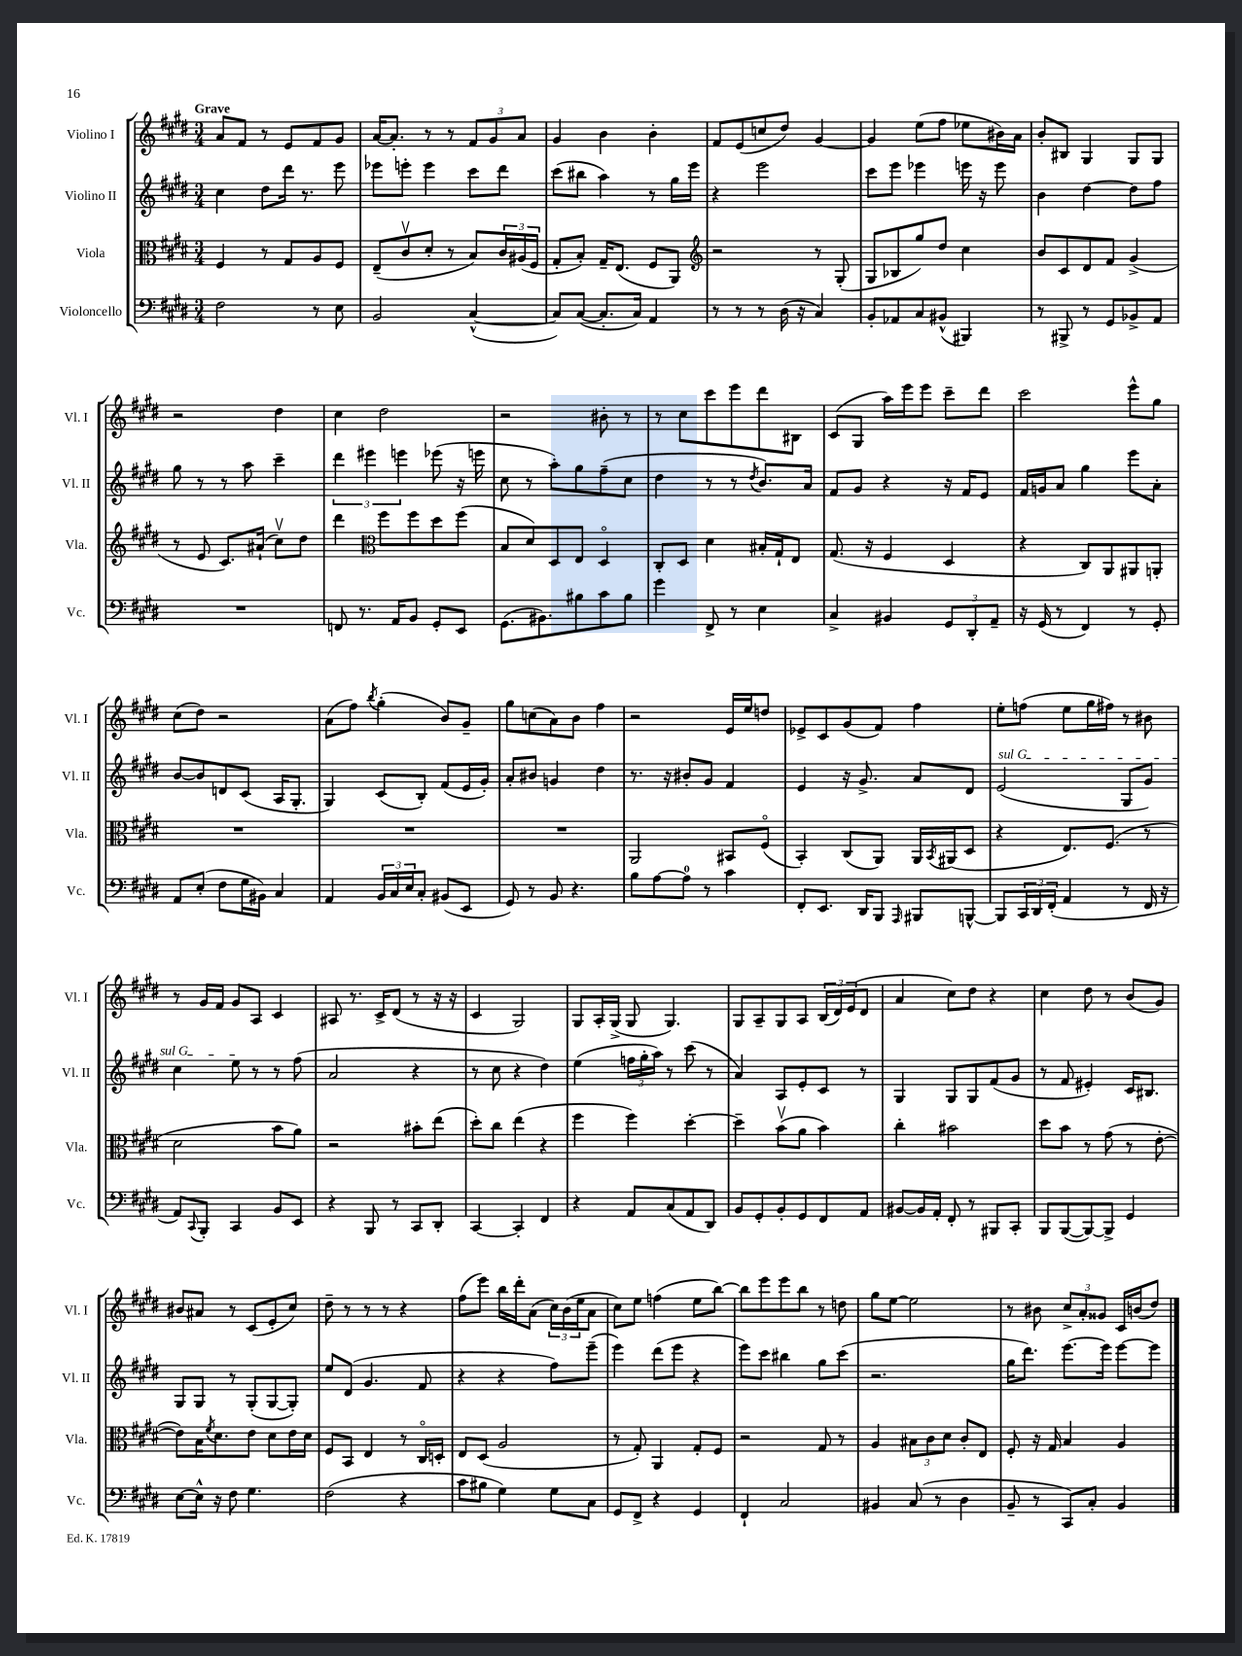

**kern	**kern	**kern	**kern
*staff4	*staff3	*staff2	*staff1
*clefF4	*clefC3	*clefG2	*clefG2
*k[f#c#g#d#]	*k[f#c#g#d#]	*k[f#c#g#d#]	*k[f#c#g#d#]
*M3/4	*M3/4	*M3/4	*M3/4
2F#	4F#	4cc#	8a
.	.	.	8f#
.	8r	8dd#	8r
.	8G#	16ddd#	8e
.	.	8.r	.
8r	8A	.	8f#
8E	8F#	8eee	8g#
=	=	=	=
2BB	(8E~	8eee-	[16a
.	.	.	8.a']
.	8c#v	8eee'	.
.	8d#'	4eee	8r
.	8r	.	8r
([4C#^^	8B)	8ccc#	12f#
.	.	.	12g#
.	24c#	8ddd#	.
.	(24A#	.	12a
.	24F#	.	.
=	=	=	=
8C#])	8G#'	(8ccc#	4g#
([8C#	8B')	8bb#	.
8.C#']	16G#~	4aa)	4b
.	(8.E	.	.
16C#)	.	.	.
4AA	8F#	8r	4b'
.	8AA)	16gg#	.
.	.	16eee	.
=	=	=	=
*	*clefG2	*	*
8r	2r	4r	8f#
8r	.	.	(8e
8r	.	2eee	8cc
(16D#	.	.	8dd#)
16r	.	.	.
4C#)	8r	.	[4g#
.	(8G#'	.	.
=	=	=	=
8BB'	8G#	8ccc#	4g#]
8AA-	8B-	8eee	.
8C#	8gg#)	4eee-	(8ee
(8BB#^^	8dd#	.	8ff#
4BBB#)	4cc#	16eee	8ee-
.	.	16r	.
.	.	8eee	16b#)
.	.	.	16a
=	=	=	=
8r	8b	4b	8b'
8BBB#^	8c#	.	8B#
8r	8d#	[4dd#	4G#
8GG#	8f#	.	.
8BB-^	(4g#^	8dd#]	8G#
8AA	.	8ff#	8G#
=	=	=	=
2.r	8r	8gg#	2r
.	8e	8r	.
.	8.c#)	8r	.
.	.	8aa	.
.	(16a#`	.	.
.	8cc#v)	4ccc#~	4dd#
.	8dd#	.	.
=	=	=	=
8FF	4ddd#	6ddd#	4cc#
8.r	.	.	.
.	.	6eee#	.
*	*clefC3	*	*
.	8ff#	.	2dd#
16AA	.	.	.
.	.	6eee	.
8BB	8ff#	.	.
8GG#'	8dd#	(8eee-	.
8EE	(8ff#	16r	.
.	.	16eee	.
=	=	=	=
(8.GG#	8B	8cc#	2r
.	8d#)	8r	.
8.BB#)	.	.	.
.	8D#	8aa')	.
8B#	8E	8gg#	.
8c#	4D#o	(8ff#~	8b#'
8B#	.	8cc#	8r
=	=	=	=
4g#	8C#'	4dd#	8r
.	8D#	.	8cc#
8FF#^	4d#	8r	8ccc#
8r	.	8r	8eee
.	.	8qdd#	.
4E	16B#'	8.b)	8ddd#
.	16G#`	.	.
.	8E	.	8B#
.	.	16a	.
=	=	=	=
4C#^	(8.G#	8f#	(8c#
.	.	8g#	8G#
.	16r	.	.
4BB#	4F#	4r	16aa)
.	.	.	16eee
.	.	.	8eee
12GG#	4D#	16r	8ccc#~
.	.	16f#	.
12DD#'	.	.	.
.	.	8e	8ddd#
12AA~	.	.	.
=	=	=	=
16r	4r	16f#	2ccc#
(16GG#	.	16g	.
8r	.	8a	.
4FF#)	8C#)	4gg#	.
.	8AA	.	.
8r	8AA#	8eee	8eee^^
8GG#'	8AA'	8a'	8gg#
=	=	=	=
8AA	2.r	[8b	(8cc#
(8E'	.	8b]	8dd#)
8F#	.	8d	2r
16G#	.	(8c#	.
16BB#)	.	.	.
4C#	.	16A	.
.	.	8.G#'	.
=	=	=	=
4AA	2.r	4G#)	(8a
.	.	.	8ff#)
.	.	.	8qbb
24BB	.	(8c#	(4gg#'
24C#	.	.	.
24E	.	.	.
8C#'	.	8B')	.
(8BB#	.	(8f#	8b)
8EE	.	16e	8g#~
.	.	16g#')	.
=	=	=	=
8GG#)	2.r	8a'	8gg#
8r	.	8b#	(8cc
8BB	.	4g	8a)
4.r	.	.	8b
.	.	4dd#	4ff#
=	=	=	=
8B	2AA	8.r	2r
[8A	.	.	.
.	.	16r	.
8A]	.	8b#'	.
8r	.	8g#	.
4c#	8BB#	4f#	16e
.	.	.	16ee
.	(8F#o	.	8dd
=	=	=	=
8FF#'	4BB')	4e	8e-^
8.EE	.	.	8c#
.	(8C#	16r	(8g#
16DD#	.	8.g#^	.
8BBB	8AA)	.	8f#)
16qqAAA	.	.	.
8BBB#	16AA	8a	4ff#
.	8qBB	.	.
.	(16AA#	.	.
[8BBB^^	8D#	8d#	.
=	=	=	=
8BBB]	4r	(2e	8ee'
24CC#	.	.	(8ff
24DD#	.	.	.
(24FF#'	.	.	.
4AA	8.E)	.	8ee
.	.	.	16gg#
.	(8.F#	.	16ff#)
8r	.	8G#	8r
16FF#	8r	8g#)	8b#
16r	.	.	.
=	=	=	=
8AA)	2d#	4cc#	8r
8qqCC#	.	.	.
8BBB'	.	.	16g#
.	.	.	16f#
4CC#	.	8ee	8g#
.	.	8r	8A
8BB	8b	8r	4c#
8EE	8a)	(8ff#	.
=	=	=	=
4r	2r	2a	8A#
.	.	.	8.r
8BBB	.	.	.
.	.	.	16c#^
8r	.	.	(8d#
8CC#	8b#'	4r	8r
8DD#'	(8ee	.	16r
.	.	.	16r
=	=	=	=
[4CC#	8dd#')	8r	4c#
.	8cc#	8cc#	.
4CC#']	(4ee	4r	2G#)
4FF#	4r	4dd#)	.
=	=	=	=
4r	4ff#	(4ee	8G#
.	.	.	16A'
.	.	.	(16G#^
8AA	4ff#)	24ff	8G#
.	.	24gg#'	.
.	.	24aa)	.
(8C#	.	8r	4.G#)
8AA	[4dd#'	(8ccc#	.
8DD#)	.	8r	.
=	=	=	=
8BB	4dd#~]	4a)	8G#
8GG#'	.	.	8A~
8BB'	(8bv	8A	8G#
8GG#	8a	8e'	8A
8FF#	4b)	8c#	(24B
.	.	.	24d#)
.	.	.	(24e
8AA	.	8r	8d#
=	=	=	=
[8BB#	4cc#'	4G#	4a
16BB#]	.	.	.
16AA'	.	.	.
8FF#'	2b#	8G#	8cc#)
8r	.	8G#	8dd#
8BBB#	.	(8f#	4r
8CC#'	.	8g#	.
=	=	=	=
8BBB	8dd#	8r	4cc#
([8BBB	8b	8f#	.
8BBB_)	8r	4e#')	8dd#
8BBB^]	(8g#	.	8r
4GG#	8r	16c#	(8b
.	.	8.B#	.
.	[8e'	.	8g#)
=	=	=	=
[8E	8e])	8G#	8b#
16E^^]	16B	8G#	8a#
.	8qf#	.	.
16r	8.d#	.	.
8F#	.	8r	8r
4.G#	8e	(8G#'	(8c#
.	8d#	[8G#	8e'
.	16e	8G#'])	8cc#)
.	16d#	.	.
=	=	=	=
(2F#	8F#	8ee	8dd#~
.	8BB	(8d#	8r
.	4E	4.g#	8r
.	.	.	8r
4r	8r	.	4r
.	16C#o	8f#	.
.	16D'	.	.
=	=	=	=
8c#	8E	4r	(8ff#
8B#	(8D#	.	8eee)
4G#)	2A	4r	16bb
.	.	.	16ddd#'
.	.	.	(8a
8G#	.	8ff#)	24cc#)
.	.	.	(24b
.	.	.	24ee
8C#	.	(8eee~	8a
=	=	=	=
8GG#	8r	4eee)	8cc#)
8FF#^	8G#')	.	8ee
4r	4AA	(8ddd#	(4ff
.	.	8eee	.
4GG#	8G#'	4r	8ee
.	8F#	.	[8bb)
=	=	=	=
4FF#`	2r	8eee)	8bb]
.	.	8ccc#	8eee
2C#	.	4bb#	8eee
.	.	.	8bb
.	8G#	8gg#	8r
.	8r	(8ccc#	8dd
=	=	=	=
4BB#	4A	2.r	8gg#
.	.	.	[8ee
(8C#	12B#	.	2ee]
.	12c#	.	.
8r	.	.	.
.	12d#	.	.
4D#	8c#'	.	.
.	8E	.	.
=	=	=	=
8BB~	8F#'	16gg#	8r
.	.	8.ddd#)	.
8r	16r	.	8b#
.	16G#	.	.
8CC#)	4B	[8.eee	12cc#^
.	.	.	12a'
8C#'	.	.	.
.	.	.	12g##
.	.	16eee]	.
4BB	4A	[8eee	16c#
.	.	.	(16b
.	.	8eee]	8dd#)
==	==	==	==
*-	*-	*-	*-
